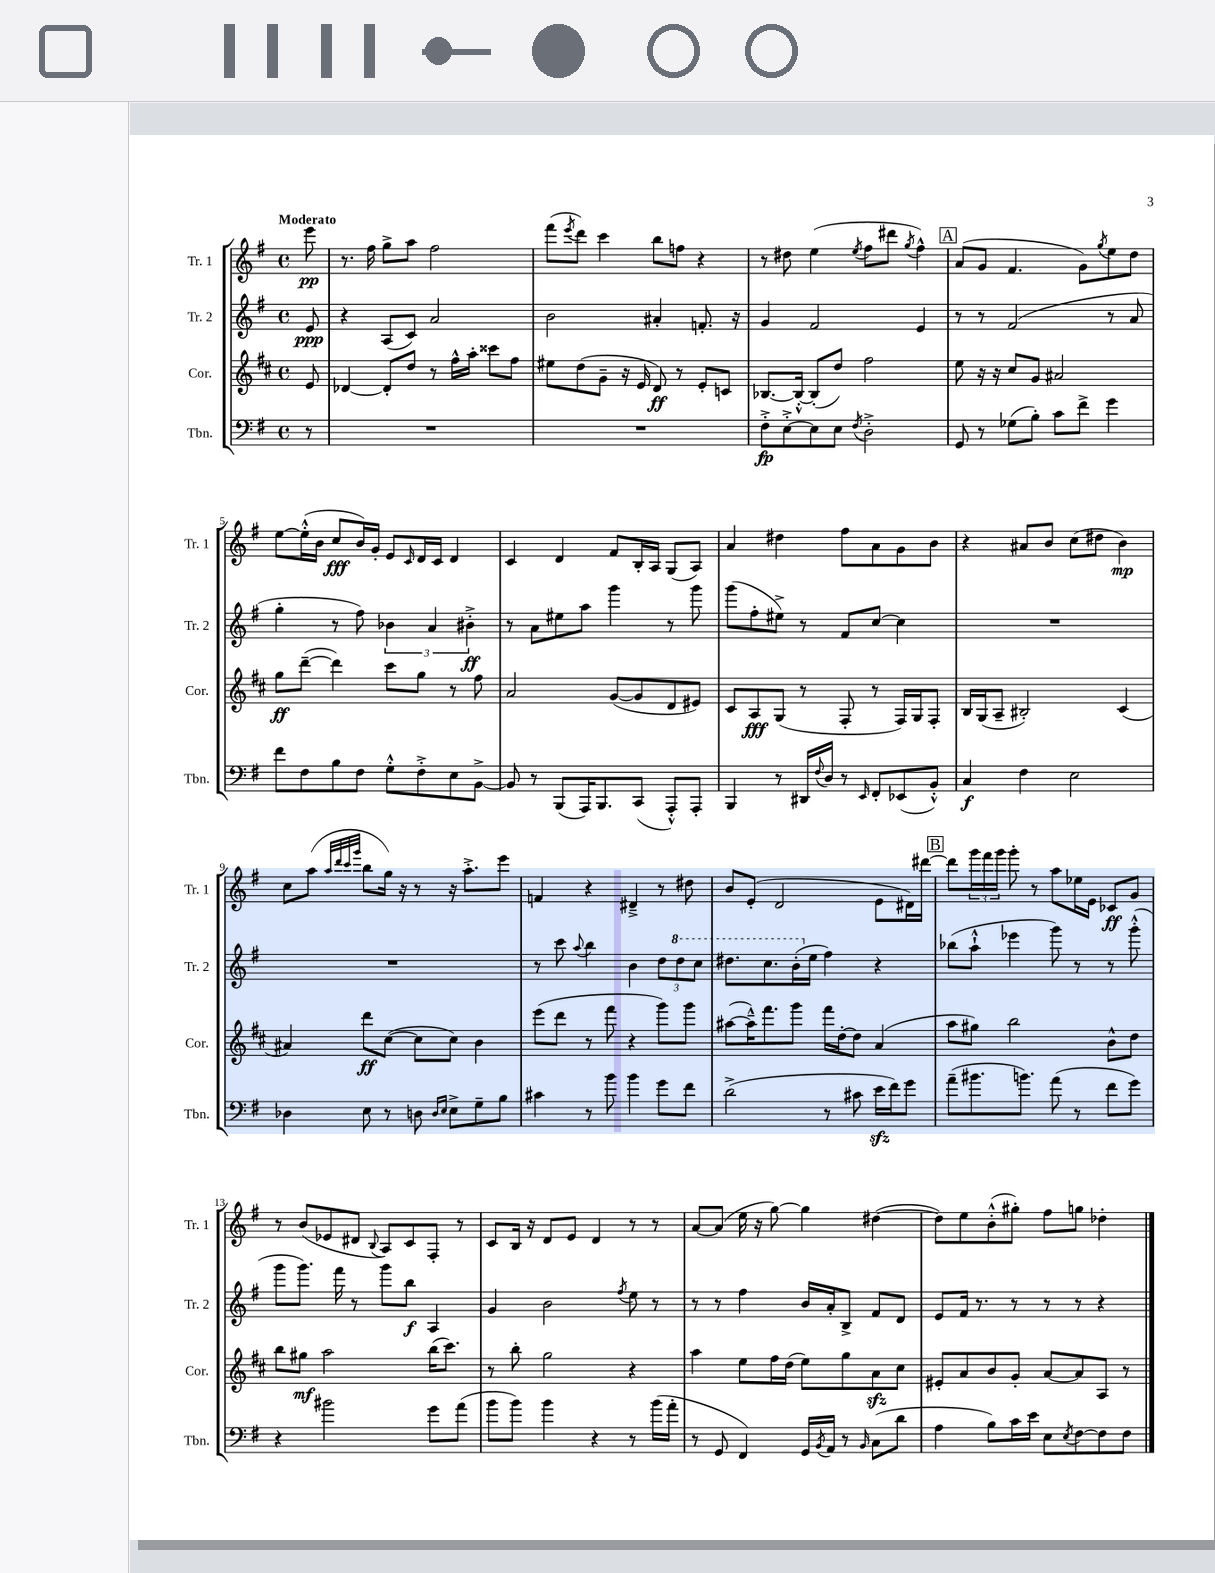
<<
\new StaffGroup <<
\new Staff = "s0" \with { instrumentName = "Tr. 1" shortInstrumentName = "Tr. 1" } {
    \clef treble \key g \major \defaultTimeSignature \time 4/4 \partial 8 \tempo "Moderato"
    e'''8\pp |
    r8. fis''16 g''8-> a''8 fis''2 |
    fis'''8( \acciaccatura { e'''8 } d'''8) c'''4 b''8 f''8 r4 |
    r8 dis''8 e''4( \acciaccatura { e''8 } fis''8 dis'''8 \acciaccatura { g''8 } fis''4-^) |
    \mark \markup { \box "A" } a'8( g'8 fis'4. g'8) \acciaccatura { g''8 } e''8 d''8 |
    e''8~ e''16-.-^( b'16 c''8\fff b'16) g'16-. e'8 \grace { c'16 } d'16 c'16 d'4 |
    c'4 d'4 fis'8 b16-. a16 g8( a8) |
    a'4 dis''4 fis''8 a'8 g'8 b'8 |
    r4 ais'8 b'8 c''8( dis''8 b'4\mp) |
    c''8 a''8( \grace { a''32 d'''32 c'''32 g'''32 } b''8 g''16) r16 r8 r16 a''8.-.-> e'''8 |
    f'4 r4 dis'4---> r8 dis''8 |
    b'8 e'8-.( d'2 e'8 dis'16) dis'''16~ |
    \mark \markup { \box "B" } dis'''8 \tuplet 3/2 { g'''16 fis'''16 g'''16 } g'''8-. r8 a''8 ees''16 e'16 ces'8\ff g'8 |
    r8 b'8( ees'8 dis'8 \appoggiatura { b8 } a8) c'8 fis8-. r8 |
    c'8 b16 r16 d'8 e'8 d'4 r8 r8 |
    a'8~ a'8( e''16 r16 g''8~) g''4 dis''4~( |
    dis''8) e''8 b'8-.-^( gis''8-.) fis''8 g''8 des''4-. \bar "|." |
}
\new Staff = "s1" \with { instrumentName = "Tr. 2" shortInstrumentName = "Tr. 2" } {
    \clef treble \key g \major \defaultTimeSignature \time 4/4 \partial 8
    e'8\ppp |
    r4 a8( c'8) a'2 |
    b'2 ais'4-. f'8.-. r16 |
    g'4 fis'2 e'4 |
    \mark \markup { \box "A" } r8 r8 fis'2( r8 a'8 |
    g''4-. r8 fis''8) \tuplet 3/2 { bes'4 a'4 bis'4-.->\ff } |
    r8 a'8 eis''8 a''8 g'''4 r8 g'''8 |
    g'''8( fis''8-. eis''8->) r8 fis'8 c''8~ c''4 |
    R1 |
    R1 |
    r8 c'''8 \appoggiatura { a''8 } b''4 b'4 \tuplet 3/2 { d''8 \ottava #1 d'''8 c'''8 } |
    dis'''8. c'''8. b''16-.( \ottava #0 e''16 fis''4) r4 |
    \mark \markup { \box "B" } bes''8( a''8-!-^ ees'''4 g'''8) r8 r8 g'''8-.-^( |
    g'''8 g'''8.) fis'''16 r8 g'''8 b''8\f a4 |
    g'4 b'2 \acciaccatura { fis''8 } e''8 r8 |
    r8 r8 fis''4 b'16 a'16-. b8-> fis'8 d'8 |
    e'8 fis'16 r8. r8 r8 r8 r4 \bar "|." |
}
\new Staff = "s2" \with { instrumentName = "Cor." shortInstrumentName = "Cor." } {
    \clef treble \key d \major \defaultTimeSignature \time 4/4 \partial 8
    e'8 |
    des'4~ des'8-. d''8 r8 fis''16-^ a''16-. cisis'''8 fis''8 |
    eis''8 d''8( g'8-- r16 e'16 d'8\ff) r8 e'8-. c'8 |
    bes8.~ bes16~-.-^ bes8-.( d''8) fis''2 |
    \mark \markup { \box "A" } e''8 r16 r16 cis''8 g'8 ais'2 |
    g''8\ff d'''8~--( d'''4) cis'''8 g''8 r8 fis''8 |
    a'2 g'8~( g'8 d'8 eis'8) |
    cis'8 a8\fff g8( r8 fis8-. r8 fis16) g16 fis8-. |
    b16 g16( a8-- bis2-.) cis'4( |
    ais'4) d'''8\ff cis''8~( cis''8 cis''8) b'4 |
    e'''8( d'''8 r8 fis'''8 r4 g'''8) g'''8 |
    ais''8~( ais''16---^) fis'''8. g'''8 fis'''16 d''16~-. d''8 a'4( |
    \mark \markup { \box "B" } a''8 gis''8) b''2 b'8-^ d''8 |
    b''8 gis''8\mf a''2 b''16( cis'''8.) |
    r8 b''8-. g''2 r4 |
    a''4 e''8 fis''16 d''16( e''8) g''8 a'8\sfz cis''8 |
    eis'8-. a'8 b'8 g'8-. a'8~ a'8 a8 r8 \bar "|." |
}
\new Staff = "s3" \with { instrumentName = "Tbn." shortInstrumentName = "Tbn." } {
    \clef bass \key g \major \defaultTimeSignature \time 4/4 \partial 8
    r8 |
    R1 |
    R1 |
    fis8-.->\fp e8~-.-> e8 e8 \acciaccatura { fis8 } d2-.-> |
    \mark \markup { \box "A" } g,8 r8 ges8( b8-.) c'8 fis'8-> g'4 |
    fis'8 fis8 b8 fis8 g8-.-^ fis8-.-> e8 b,8~-> |
    b,8 r8 b,,8( a,,16) b,,8. c,8( a,,8-.-^) a,,8-. |
    b,,4 r8 dis,16 \appoggiatura { fis8 } d16 r8 \grace { e,16 } fis,8-. ees,8( b,8-.-^) |
    c4\f fis4 e2 |
    des4 e8 r8 d8 \grace { d16 e16 } e8-> g8-- b8 |
    cis'4 r8 b'8 b'4 g'8 fis'8 |
    d'2->( r8 cis'8 e'16\sfz fis'16) g'8 |
    \mark \markup { \box "B" } a'8--( bis'8. b'8.) a'8( r8 fis'8 g'8) |
    r4 bis'2 g'8 a'8( |
    b'8 b'8) b'4 r4 r8 b'16( a'16-. |
    r8 g,8 fis,4) g,16 \acciaccatura { b,8 } a,16 r8 \grace { b,16 } c8( d'8 |
    a4 b8) c'16 e'16 e8 \acciaccatura { e8 } fis8~ fis8 fis8 \bar "|." |
}
>>
>>
